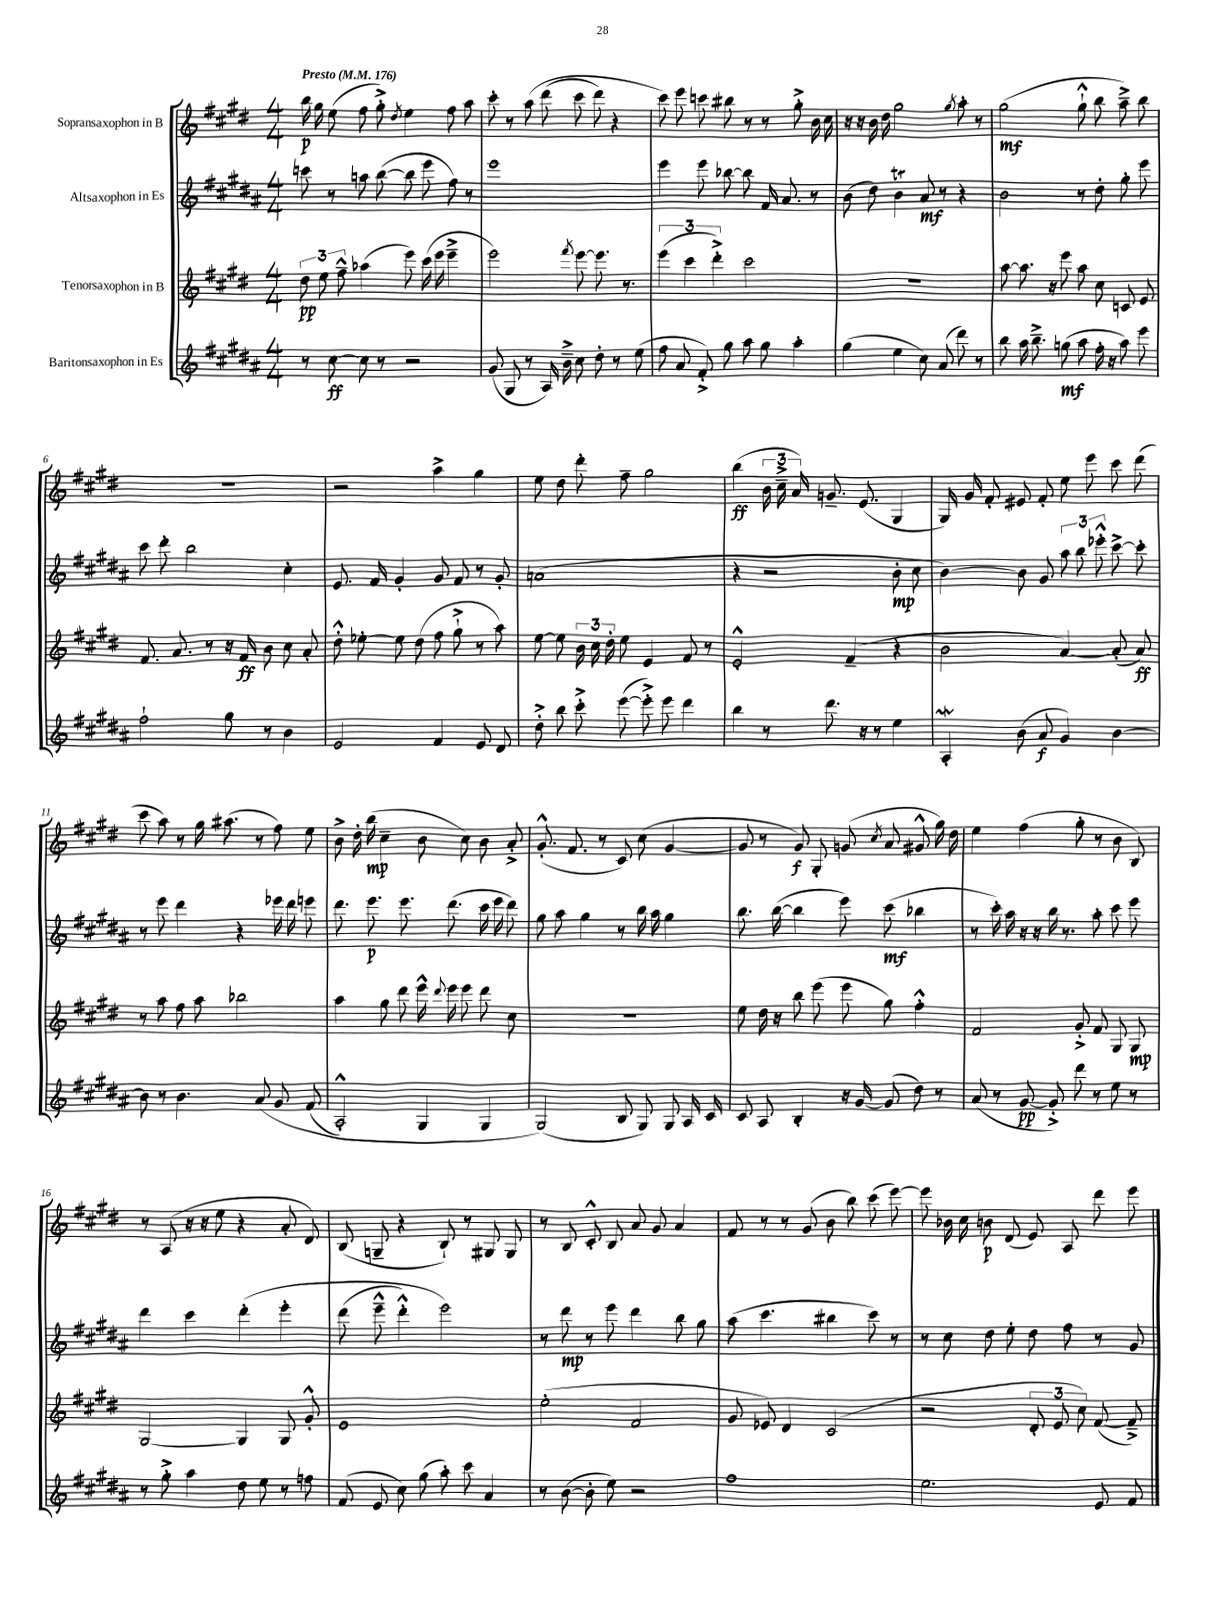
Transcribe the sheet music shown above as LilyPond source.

<<
\new StaffGroup <<
\new Staff = "s0" \with { instrumentName = "Sopransaxophon in B" } {
    \clef treble \key e \major \numericTimeSignature \time 4/4 \tempo "Presto" 4 = 176
    \autoBeamOff b''16\p gis''16 e''8( fis''8 gis''8-.->) \acciaccatura { dis''8 } e''4 fis''8 a''8 |
    cis'''8-. r8 a''8\( dis'''8( cis'''8 dis'''8) r4 |
    cis'''8\) e'''8 c'''8 bis''8 r8 r8 gis''8-.-> b'16 cis''16 |
    r16 r16 b'16 dis''16 gis''2 \acciaccatura { gis''8 } a''8-. r8 |
    gis''2\mf( gis''8-!-^ b''8 a''8--->) b''8 |
    R1 |
    r2 a''4-> gis''4 |
    e''8 dis''8 dis'''8-. fis''8-- gis''2 |
    b''4\ff( \tuplet 3/2 { b'16 cis''16---> a'16) } g'8.-- e'8.( gis4 |
    gis16) gis'16 fis'8-. eis'8 fis'8-. e''8 e'''8 cis'''8 dis'''8( |
    cis'''8 a''8) r8 gis''16 ais''8.( r8 fis''8) e''8 |
    b'8-> dis''16-. b''16\mp( cis''4-- b'8 cis''8) b'8 a'8-.-> |
    gis'8.-.-^( fis'8. r8 cis'8) cis''8( gis'4~ |
    gis'8 r8 gis'8\f) gis8-. g'8( \acciaccatura { cis''8 } a'8 gis'8-^ gis''16) dis''16 |
    e''4 fis''4( gis''8-. r8 b'8 b8) |
    r8 a8( r16 r16 e''8 r4 a'8-. dis'8) |
    b8( g8-- r4 b8-!) r8 gis8 gis8 |
    r8 b8 cis'8-.-^ b8 a'8 gis'8 a'4 |
    fis'8 r8 r8 gis'8( b'8 b''8) cis'''8( e'''8~) |
    e'''8 bes'16 cis''16 b'8\p dis'8( e'8) a8 dis'''8 e'''8 \bar "|." |
}
\new Staff = "s1" \with { instrumentName = "Altsaxophon in Es" } {
    \clef treble \key b \major \numericTimeSignature \time 4/4
    \autoBeamOff c'''8 r8 a''8 b''8~( b''8 e'''8 fis''8) r8 |
    e'''1 |
    e'''4 e'''8 bes''8~ bes''8 fis'16 ais'8. r8 |
    b'8( dis''8) b'4\trill ais'8\mf r8 r4 |
    b'2 r8 dis''8-. gis''8-. e'''8 |
    cis'''8 dis'''8-. b''2 cis''4-. |
    e'8. fis'16 gis'4-. gis'8 fis'8 r8 gis'8-. |
    a'1( |
    r4 r2 b'8-.\mp cis''8 |
    b'4~) b'8 gis'8 \tuplet 3/2 { ais''8 b''8 ees'''8-.-^ } cis'''8~-> cis'''8-. |
    r8 e'''8 dis'''4 r4 ees'''16 dis'''16 e'''8 |
    dis'''8. e'''8.\p e'''8. dis'''8.( cis'''16 e'''16 dis'''8) |
    gis''8 ais''8 gis''4 r8 b''16 ais''16 gis''4 |
    b''8. b''16~( b''4 e'''8) cis'''8\mf( bes''4 |
    r8 cis'''16-.) ais''16 r16 r16 b''16 r8. ais''8-. cis'''8 e'''8 |
    dis'''4 cis'''4 dis'''4-.\( e'''4-. |
    dis'''8( e'''8---^ dis'''4-.-^) e'''2\) |
    r8 dis'''8\mp r8 e'''8 dis'''4 b''8 gis''8 |
    ais''8( cis'''4. bis''4 cis'''8) r8 |
    r8 cis''8 dis''8 e''8-. dis''8 fis''8 r8 gis'8 \bar "|." |
}
\new Staff = "s2" \with { instrumentName = "Tenorsaxophon in B" } {
    \clef treble \key e \major \numericTimeSignature \time 4/4
    \autoBeamOff \tuplet 3/2 { dis''8\pp e''8 fis''8---^ } aes''4( e'''8) cis'''16( e'''16 e'''4---> |
    e'''2) \acciaccatura { fis'''8 } e'''8~ e'''8. r8. |
    \tuplet 3/2 { e'''4( cis'''4 dis'''4-.->) } cis'''2 |
    R1 |
    a''8~ a''8. r16 e'''8 a''8 cis''8 c'8 e'8 |
    fis'8. a'8. r8 r16 fis'16\ff b'8 cis''8 a'8-. |
    dis''8-.-^ ees''8~-. ees''8 dis''8( fis''8 gis''8-!-> r8 a''8) |
    e''8~ e''8 \tuplet 3/2 { b'16 cis''16 dis''16-. } e''8 e'4 fis'8 r8 |
    e'2-.-^ fis'4--( r4 |
    b'2 a'4~) a'8-.( a'8\ff) |
    r8 a''8 fis''8 a''8 bes''2 |
    a''4 gis''8 dis'''8 e'''16-^ \appoggiatura { dis'''8 } e'''16 e'''8 dis'''8 cis''8 |
    R1 |
    e''8 dis''16 r16 b''8 e'''8( e'''8 gis''8) fis''4-.-^ |
    fis'2 gis'8-.-> fis'8 gis8 gis8\mp |
    gis2~ gis4 gis8 gis'8-.-^ |
    e'1 |
    e''2-.( fis'2 |
    gis'8 ees'8) dis'4 cis'2( |
    r2 \tuplet 3/2 { dis'8-. e'8 cis''8) } fis'8~( fis'8--->) \bar "|." |
}
\new Staff = "s3" \with { instrumentName = "Baritonsaxophon in Es" } {
    \clef treble \key b \major \numericTimeSignature \time 4/4
    \autoBeamOff r8 cis''8~\ff cis''8 r8 r2 |
    gis'8( gis8 r8 ais16) b'16---> cis''8 dis''8-. r8 e''8( |
    fis''8 ais'8 fis'8-.->) gis''8 ais''8 gis''8 ais''4-. |
    gis''4( e''4 cis''8) ais'8( dis'''8) r8 |
    b''8 ais''16 b''8.---> g''8\mf( ais''8 fis''16-. r16 ais''8) e'''8 |
    fis''2-! gis''8 r8 b'4 |
    e'2 fis'4 e'8 dis'8 |
    dis''8-.-> b''8 cis'''8-.-> e'''8~( e'''8-.->) e'''8 dis'''4 |
    b''4 r8 dis'''8. r16 r8 e''4 |
    ais4-.\mordent b'8( ais'8\f gis'4) b'4~ |
    b'8 r8 b'4. ais'8\( gis'8 fis'8( |
    ais2-.-^) gis4 gis4 |
    gis2(\) b8 gis8) gis8 ais16 cis'16 |
    cis'8 ais8 b4-. r16 gis'16~ gis'8( dis''8) r8 |
    ais'8( r8 gis'8~\pp gis'8-.->) dis'''8 r8 e''8 r8 |
    r8 gis''8-.-> ais''4 dis''8 e''8 r8 f''8 |
    fis'8( e'8 cis''8) gis''8( ais''8-.) cis'''8 ais'4 |
    r8 b'8~( b'8-. e''8) r2 |
    fis''1 |
    e''2. e'8 fis'8 \bar "|." |
}
>>
>>
